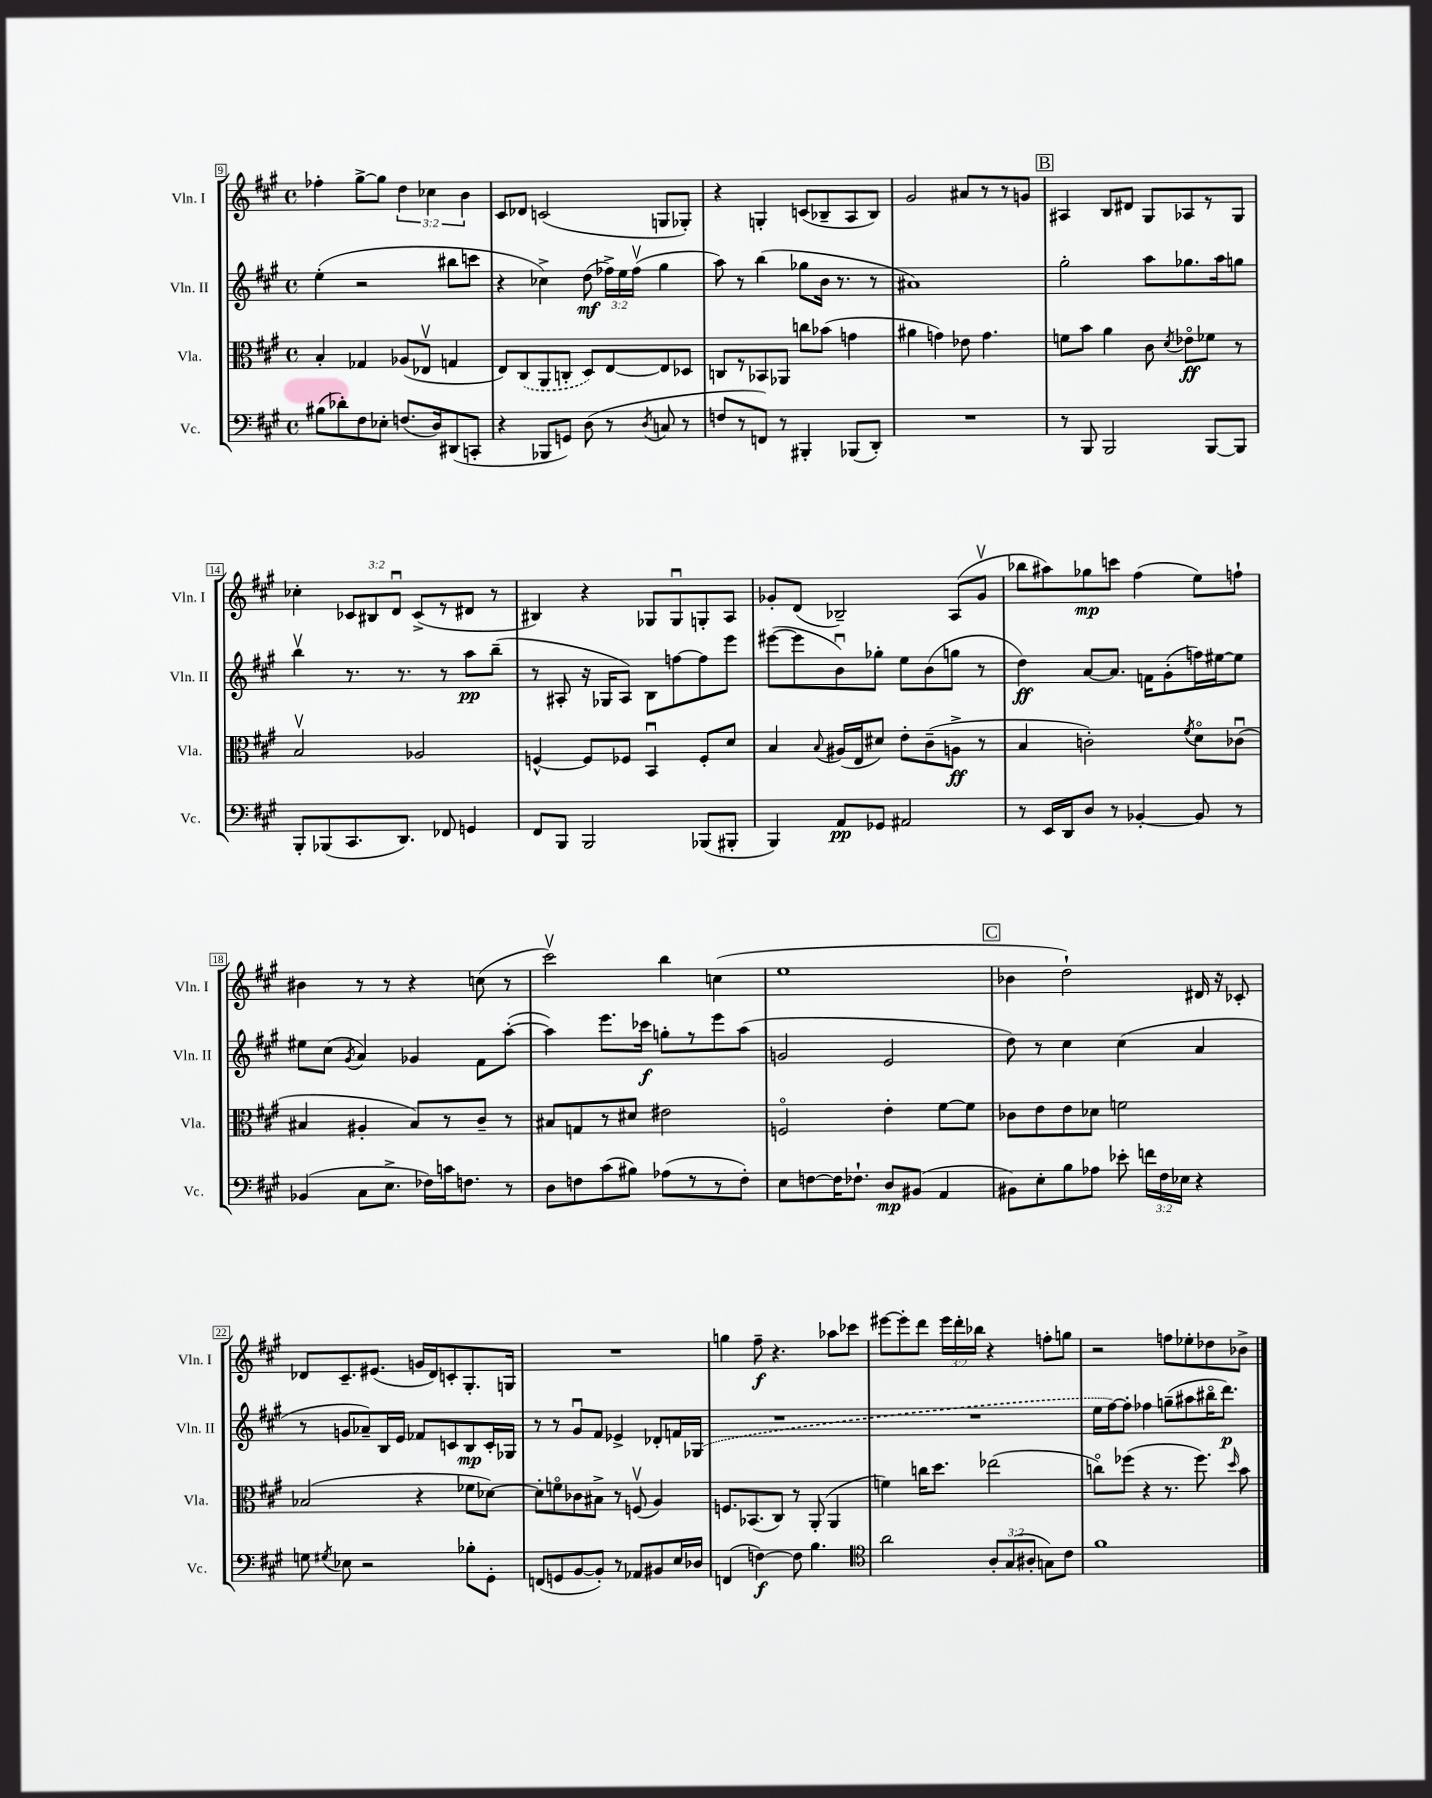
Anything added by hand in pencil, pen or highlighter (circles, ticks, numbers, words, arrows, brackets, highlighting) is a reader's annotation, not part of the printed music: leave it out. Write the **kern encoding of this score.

**kern	**dynam	**kern	**dynam	**kern	**dynam	**kern	**dynam
*part4	*part4	*part3	*part3	*part2	*part2	*part1	*part1
*staff4	*staff4	*staff3	*staff3	*staff2	*staff2	*staff1	*staff1
*I"Vc.	*	*I"Vla.	*	*I"Vln. II	*	*I"Vln. I	*
*I'Vc.	*	*I'Vla.	*	*I'Vln. II	*	*I'Vln. I	*
*clefF4	*	*clefC3	*	*clefG2	*	*clefG2	*
*k[f#c#g#]	*	*k[f#c#g#]	*	*k[f#c#g#]	*	*k[f#c#g#]	*
*M4/4	*	*M4/4	*	*M4/4	*	*M4/4	*
*met(c)	*	*met(c)	*	*met(c)	*	*met(c)	*
=9	=9	=9	=9	=9	=9	=9	=9
(8B#X\L	.	4B'/	.	(4ee'\	.	4ff-X'\	.
8d-X'\)	.	.	.	.	.	.	.
8F#\	.	4G-X/	.	2r	.	[8gg#^\L	.
8E-X'\J	.	.	.	.	.	8gg#\J]	.
(8.Fn/L	.	(8A-X/L	.	.	.	6dd\	.
.	.	8E-Xv/J	.	.	.	.	.
.	.	.	.	.	.	6cc-X\	.
16D/k)	.	.	.	.	.	.	.
(8DD#X/	.	4Gn/	.	8bb#X\L	.	.	.
.	.	.	.	.	.	6b\	.
8CCn'/J	.	.	.	8cccn\J	.	.	.
=10	=10	=10	=10	=10	=10	=10	=10
4r	.	8E/L)	.	4r	.	8c#/L	.
.	.	(8C#/	.	.	.	8d-X/J	.
8BBB-X/L	.	8AA/	.	4cc-X^\)	.	(2cn/	.
8GGn/J)	.	8Cn'/J	.	.	.	.	.
(8D\	.	8D/L)	.	(8dd\	mf	.	.
8r	.	[8E/	.	24ff-X^\LL)	.	.	.
.	.	.	.	24ee\	.	.	.
.	.	.	.	(24ff-v\JJ	.	.	.
8qD/	.	.	.	.	.	.	.
8Cn/	.	8E/]	.	4gg#\	.	8Gn/L	.
8r	.	8D-X/J	.	.	.	8G-X'/J)	.
=11	=11	=11	=11	=11	=11	=11	=11
8Fn/L	.	8Cn/L	.	8aa\)	.	4r	.
8r	.	8r	.	8r	.	.	.
8FFn/J)	.	8BB-X/	.	(4bb\	.	4Gn'/	.
8r	.	8AA-X/J	.	.	.	.	.
4BBB#X'/	.	8ccn\L	.	8gg-X\L	.	(8cn/L	.
.	.	(8b-X\J	.	16b\Jk	.	8B-X~/	.
.	.	.	.	8.r	.	.	.
(8BBB-X/L	.	4gn\	.	.	.	8A/	.
8DD'/J)	.	.	.	8r	.	8B-/J)	.
=12	=12	=12	=12	=12	=12	=12	=12
1r	.	4a#X\	.	1a#X)	.	2g#/	.
.	.	4gn\)	.	.	.	.	.
.	.	8e-X\	.	.	.	8a#X/L	.
.	.	4.g\	.	.	.	8r	.
.	.	.	.	.	.	8r	.
.	.	.	.	.	.	8gn/J	.
!!LO:REH:place=s1:t=B
=13	=13	=13	=13	=13	=13	=13	=13
8r	.	8fn\L	.	2gg#'\	.	4A#X/	.
8BBB/	.	8b\J	.	.	.	.	.
2BBB/	.	4a\	.	.	.	8B/L	.
.	.	.	.	.	.	8d#X/J	.
.	.	8c#\	.	8aa\L	.	8G#/L	.
.	.	8qd/	.	.	.	.	.
.	.	8e-X\L	ff	8.gg-X\	.	8A-X/	.
[8BBB/L	.	8f-X\J	.	.	.	8r	.
.	.	.	.	16aa\k	.	.	.
8BBB/J]	.	8r	.	8ggn\J	.	8G#/J	.
!!LO:LB:g=z
=14	=14	=14	=14	=14	=14	=14	=14
8BBB'/L	.	2Bv/	.	4bbv\	.	4cc-X'\	.
(8BBB-X/	.	.	.	.	.	.	.
8.CC#/	.	.	.	8.r	.	12c-X/L	.
.	.	.	.	.	.	12B#X/	.
.	.	.	.	.	.	12du/J	.
8.DD/J)	.	.	.	8.r	.	.	.
.	.	2A-X/	.	.	.	(8c-^/L	.
8FF-X/	.	.	.	8r	.	8r	.
4GGn/	.	.	.	8aa\L	pp	8d#X/J	.
.	.	.	.	(8bb~\J	.	8r	.
=15	=15	=15	=15	=15	=15	=15	=15
8FF#/L	.	[4Fn^^/	.	8r	.	4B#X/)	.
8BBB/J	.	.	.	8A#X'/	.	.	.
2BBB/	.	8F/L]	.	16r	.	4r	.
.	.	.	.	16G-X/KL	.	.	.
.	.	8F-X/J	.	8A#/J)	.	.	.
.	.	4BBu/	.	8B\L	.	8G-X/L	.
.	.	.	.	[8ffn\	.	8G-u/	.
(8BBB-X/L	.	8F-'/L	.	8ff\]	.	8Gn'/	.
8BBB#X'/J	.	8d/J	.	8eee\J	.	8A/J	.
=16	=16	=16	=16	=16	=16	=16	=16
4BBB/)	.	4B/	.	([8eee#X\L	.	8g-X'/L	.
.	.	.	.	8eee#\]	.	(8d/J	.
.	.	8qqB/	.	.	.	.	.
8AA/L	pp	(16A#X/LL	.	8bu\)	.	2B-X~/)	.
.	.	16E/J	.	.	.	.	.
8GG-X/J	.	8d#X/J)	.	8gg-X'\J	.	.	.
2AA#X/	.	8e'\L	.	8ee\L	.	.	.
.	.	(8c#~\	.	(8b\	.	.	.
.	.	8An^\J	ff	8ggn\J	.	(8A/L	.
.	.	8r	.	8r	.	8g-v/J	.
=17	=17	=17	=17	=17	=17	=17	=17
8r	.	4B/	.	4dd\)	ff	8bb-X\L	.
16EE/LL	.	.	.	.	.	8aa#X\)	.
16DD/J	.	.	.	.	.	.	.
8D/J	.	2cn'\)	.	[8a/L	.	8gg-X\	mp
8r	.	.	.	8.a/J]	.	8cccn\J	.
[4BB-X'/	.	.	.	.	.	(4ff#\	.
.	.	.	.	16fn\KL	.	.	.
.	.	.	.	(8g#'\	.	.	.
.	.	8qf#/	.	.	.	.	.
8BB-/]	.	8d\L	.	16ffn\L)	.	8ee\L)	.
.	.	.	.	[16ee#X\J	.	.	.
8r	.	(8c-Xu\J	.	8ee#\J]	.	8ffn`\J	.
!!LO:LB:g=z
=18	=18	=18	=18	=18	=18	=18	=18
(4BB-X/	.	4B#X/	.	8ee#X\L	.	4b#X\	.
.	.	.	.	(8cc#\J	.	.	.
.	.	.	.	8qg#/	.	.	.
8C#\L	.	4A#X'/	.	4a/)	.	8r	.
8.E^\J	.	.	.	.	.	8r	.
.	.	8B#/L)	.	4g-X/	.	4r	.
16F-X\LL)	.	.	.	.	.	.	.
16cn\J	.	8r	.	.	.	.	.
8.Fn\J	.	.	.	.	.	.	.
.	.	8c#~/J	.	8f#\L	.	(8ccn\	.
8r	.	8r	.	([8aa'\J	.	8r	.
=19	=19	=19	=19	=19	=19	=19	=19
8D\L	.	8B#X/L	.	4aa\])	.	2ccc#v\)	.
8Fn\	.	8Gn/	.	.	.	.	.
(8c#\	.	8r	.	8.eee\L	.	.	.
8B#X\J)	.	8d#X/J	.	.	.	.	.
.	.	.	.	16ccc-X\Jk	f	.	.
(8A-X\L	.	2e#X\	.	8ggn'\L	.	4bb\	.
8r	.	.	.	8r	.	.	.
8r	.	.	.	8eee\	.	(4ccn\	.
8F'\J)	.	.	.	(8aa\J	.	.	.
=20	=20	=20	=20	=20	=20	=20	=20
8E\L	.	2Fn/	.	2gn/	.	1ee	.
[8Fn\	.	.	.	.	.	.	.
16F\K]	.	.	.	.	.	.	.
8.F-X`\J	.	.	.	.	.	.	.
8D/L	mp	4e'\	.	2e/	.	.	.
(8BB#X/J	.	.	.	.	.	.	.
4AA/	.	[8f#\L	.	.	.	.	.
.	.	8f#\J]	.	.	.	.	.
!!LO:REH:place=s1:t=C
=21	=21	=21	=21	=21	=21	=21	=21
8BB#X\L)	.	8c-X\L	.	8dd\)	.	4b-X\	.
8E'\	.	8e\	.	8r	.	.	.
8B\	.	8e\	.	4cc#\	.	2dd`\)	.
8A-X\J	.	8d-X\J	.	.	.	.	.
8e-X'\	.	2fn\	.	(4cc#\	.	.	.
24fn\LL	.	.	.	.	.	.	.
24F#\	.	.	.	.	.	.	.
24E-X\JJ	.	.	.	.	.	.	.
4r	.	.	.	4a/	.	16d#X/	.
.	.	.	.	.	.	16r	.
.	.	.	.	.	.	8c-X'/	.
!!LO:LB:g=z
=22	=22	=22	=22	=22	=22	=22	=22
8Gn\	.	(2B-X/	.	8r	.	8d-X/L	.
8qG#X/	.	.	.	.	.	.	.
8E-X\	.	.	.	8gn/L	.	8.c#~/	.
2r	.	.	.	8a-X~/)	.	.	.
.	.	.	.	.	.	(8.e#X/J	.
.	.	.	.	16B/L	.	.	.
.	.	.	.	16e/JJ	.	.	.
.	.	4r	.	8f-X/L	.	16gn/LL	.
.	.	.	.	.	.	16d-/J)	.
.	.	.	.	8cn/	.	8cn'/	.
8B-X'\L	.	8f-X\L	.	8B/	mp	8.G#'/	.
8GG#'\J	.	[8d-X\J)	.	16c'/L	.	.	.
.	.	.	.	16G-X/JJ	.	16Gn/Jk	.
=23	=23	=23	=23	=23	=23	=23	=23
(8FFn/L	.	8d-'\L]	.	8r	.	1r	.
8GGn/	.	8fn\	.	8r	.	.	.
[8BB/	.	8c-X\	.	8g#u/L	.	.	.
8BB'/J])	.	8B#X^\J	.	8f#/J	.	.	.
8r	.	8r	.	4e-X^/	.	.	.
8AA-X/L	.	(8Fnv/	.	.	.	.	.
8BB#X/	.	4A/)	.	8d-X'/L	.	.	.
16E/L	.	.	.	16fn/L	.	.	.
16D-X/JJ	.	.	.	(16G-X/JJ	.	.	.
=24	=24	=24	=24	=24	=24	=24	=24
(4FFn/	.	8.Fn/L	.	1r	.	4ggn\	.
.	.	(8.BB-X/	.	.	.	.	.
[4Fn\)	f	.	.	.	.	8ff#~\	f
.	.	8C#/J)	.	.	.	4.r	.
8F\]	.	8r	.	.	.	.	.
4.B\	.	(8AA'/	.	.	.	.	.
.	.	4AA/	.	.	.	8aa-X\L	.
.	.	.	.	.	.	8ccc-X\J	.
=25	=25	=25	=25	=25	=25	=25	=25
*clefC4	*	*	*	*	*	*	*
2a\	.	4fn\)	.	1r	.	[8eee#X\L	.
.	.	.	.	.	.	8eee#'\]	.
.	.	16ccn\KL	.	.	.	8ddd\J	.
.	.	8.dd\J	.	.	.	.	.
.	.	.	.	.	.	24eee#\LL	.
.	.	.	.	.	.	24ddd'\	.
.	.	.	.	.	.	24bb-X\JJ	.
12A'/L	.	(2ee-X\	.	.	.	4r	.
(12G#/	.	.	.	.	.	.	.
12A#X'/J	.	.	.	.	.	.	.
8Gn\L)	.	.	.	.	.	8ffn'\L	.
8c#\J	.	.	.	.	.	8ggn\J	.
=26	=26	=26	=26	=26	=26	=26	=26
1f#	.	8ccn\L)	.	16ee\LL	.	2r	.
.	.	.	.	[16ff#\J)	.	.	.
.	.	(8ff-X\J	.	8ff#'\J]	.	.	.
.	.	4r	.	4ff-X\	.	.	.
.	.	8.r	.	(8ggn~\L	.	8ffn\L	.
.	.	.	.	8aa#X\	.	8ee-X'\	.
.	.	8.ff-\)	.	.	.	.	.
.	.	.	.	16bb#X\K	.	8dd-X\	.
.	.	.	.	8.ddd\J)	p	.	.
.	.	16qqdd/	.	.	.	.	.
.	.	8b\	.	.	.	8b-X^\J	.
==	==	==	==	==	==	==	==
*-	*-	*-	*-	*-	*-	*-	*-
